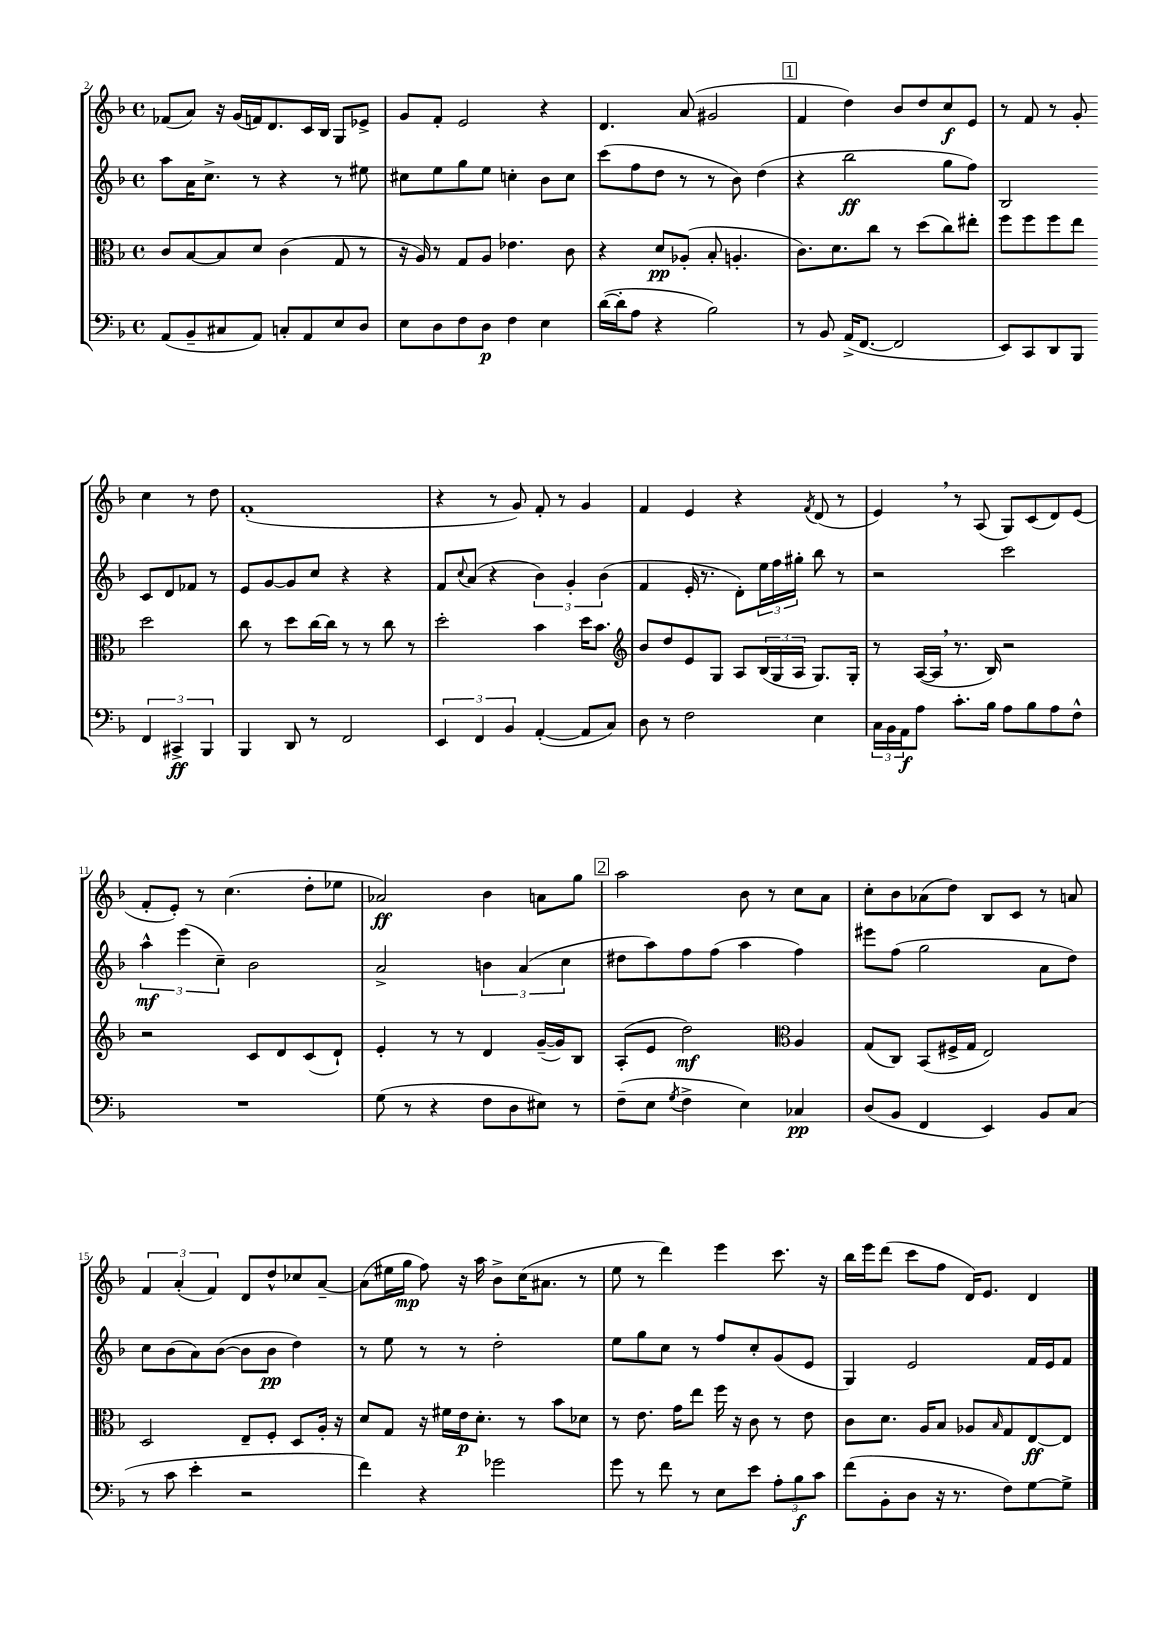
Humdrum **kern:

**kern	**dynam	**kern	**dynam	**kern	**dynam	**kern	**dynam
*part4	*part4	*part3	*part3	*part2	*part2	*part1	*part1
*staff4	*staff4	*staff3	*staff3	*staff2	*staff2	*staff1	*staff1
*clefF4	*	*clefC3	*	*clefG2	*	*clefG2	*
*k[b-]	*	*k[b-]	*	*k[b-]	*	*k[b-]	*
*M4/4	*	*M4/4	*	*M4/4	*	*M4/4	*
*met(c)	*	*met(c)	*	*met(c)	*	*met(c)	*
=2	=2	=2	=2	=2	=2	=2	=2
(8AA/L	.	8c/L	.	8aa\L	.	(8f-X/L	.
8BB-~/	.	[8B-/	.	16a\K	.	8a/J)	.
.	.	.	.	8.cc^\J	.	.	.
8C#X/	.	8B-/]	.	.	.	16r	.
.	.	.	.	.	.	(16g/LL	.
8AA/J)	.	8d/J	.	8r	.	16fn/J)	.
.	.	.	.	.	.	8.d/	.
8Cn'/L	.	(4c\	.	4r	.	.	.
8AA/	.	.	.	.	.	16c/L	.
.	.	.	.	.	.	16B-/JJ	.
8E/	.	8G/	.	8r	.	8G/L	.
8D/J	.	8r	.	8ee#X\	.	8e-X^/J	.
=3	=3	=3	=3	=3	=3	=3	=3
8E\L	.	16r	.	8cc#X\L	.	8g/L	.
.	.	16A/)	.	.	.	.	.
8D\	.	8r	.	8ee\	.	8f'/J	.
8F\	.	8G/L	.	8gg\	.	2e/	.
8D\J	p	8A/J	.	8ee\J	.	.	.
4F\	.	4.e-X\	.	4ccn'\	.	.	.
4E\	.	.	.	8b-\L	.	4r	.
.	.	8c\	.	8cc\J	.	.	.
=4	=4	=4	=4	=4	=4	=4	=4
([16d\LL	.	4r	.	(8ccc\L	.	4.d/	.
16d'\J]	.	.	.	.	.	.	.
8A\J	.	.	.	8ff\	.	.	.
4r	.	8d/L	pp	8dd\J	.	.	.
.	.	(8A-X'/J	.	8r	.	(8a/	.
2B-\)	.	8B-'/	.	8r	.	2g#X/	.
.	.	4.An'/	.	8b-\)	.	.	.
.	.	.	.	(4dd\	.	.	.
!!LO:REH:place=s1:t=1
=5	=5	=5	=5	=5	=5	=5	=5
8r	.	8.c\L)	.	4r	.	4f/	.
8BB-/	.	.	.	.	.	.	.
.	.	8.d\	.	.	.	.	.
(16AA^/KL	.	.	.	2bb-\	ff	4dd\)	.
[8.FF/J	.	.	.	.	.	.	.
.	.	8cc\J	.	.	.	.	.
2FF/]	.	8r	.	.	.	8b-/L	.
.	.	(8dd\L	.	.	.	8dd/	.
.	.	8cc\)	.	8gg\L	.	8cc/	f
.	.	8ee#X'\J	.	8ff\J)	.	8e/J	.
=6	=6	=6	=6	=6	=6	=6	=6
8EE/L)	.	8ff\L	.	2B-/	.	8r	.
8CC/	.	8ff\	.	.	.	8f/	.
8DD/	.	8ff\	.	.	.	8r	.
8BBB-/J	.	8ee\J	.	.	.	8g'/	.
6FF/	.	2dd\	.	8c/L	.	4cc\	.
.	.	.	.	8d/	.	.	.
6CC#X^/	ff	.	.	.	.	.	.
.	.	.	.	8f-X/J	.	8r	.
6BBB-/	.	.	.	.	.	.	.
.	.	.	.	8r	.	8dd\	.
!!LO:LB:g=z
=7	=7	=7	=7	=7	=7	=7	=7
4BBB-/	.	8cc\	.	8e/L	.	(1f'	.
.	.	8r	.	[8g/	.	.	.
8DD/	.	8dd\L	.	8g/]	.	.	.
8r	.	[16cc\L	.	8cc/J	.	.	.
.	.	16cc\JJ]	.	.	.	.	.
2FF/	.	8r	.	4r	.	.	.
.	.	8r	.	.	.	.	.
.	.	8cc\	.	4r	.	.	.
.	.	8r	.	.	.	.	.
=8	=8	=8	=8	=8	=8	=8	=8
6EE/	.	2dd'\	.	8f/L	.	4r	.
.	.	.	.	8qqcc/	.	.	.
.	.	.	.	(8a/J	.	.	.
6FF/	.	.	.	.	.	.	.
.	.	.	.	4r	.	8r	.
6BB-/	.	.	.	.	.	.	.
.	.	.	.	.	.	8g/)	.
([4AA'/	.	4b-\	.	6b-\)	.	8f'/	.
.	.	.	.	.	.	8r	.
.	.	.	.	6g'/	.	.	.
8AA/L]	.	16dd\KL	.	.	.	4g/	.
.	.	8.b-\J	.	.	.	.	.
.	.	.	.	(6b-\	.	.	.
8C/J)	.	.	.	.	.	.	.
=9	=9	=9	=9	=9	=9	=9	=9
*	*	*clefG2	*	*	*	*	*
8D\	.	8b-/L	.	4f/	.	4f/	.
8r	.	8dd/	.	.	.	.	.
2F\	.	8e/	.	16e'/	.	4e/	.
.	.	.	.	8.r	.	.	.
.	.	8G/J	.	.	.	.	.
.	.	8A/L	.	8d'\L)	.	4r	.
.	.	(24B-/L	.	24ee\L	.	.	.
.	.	24G/	.	24ff\	.	.	.
.	.	24A/JJ	.	24gg#X'\JJ	.	.	.
.	.	.	.	.	.	8qf/	.
4E\	.	8.G/L)	.	8bb-\	.	(8d/	.
.	.	.	.	8r	.	8r	.
.	.	16G'/Jk	.	.	.	.	.
=10	=10	=10	=10	=10	=10	=10	=10
24C\LL	.	8r	.	2r	.	4e,/)	.
24BB-\	.	.	.	.	.	.	.
24AA\J	f	.	.	.	.	.	.
8A\J	.	([16A/LL	.	.	.	.	.
.	.	16A,/JJ]	.	.	.	.	.
8.c'\L	.	8.r	.	.	.	8r	.
.	.	.	.	.	.	(8A/	.
16B-\Jk	.	16B-/)	.	.	.	.	.
8A\L	.	2r	.	2ccc\	.	8G/L)	.
8B-\	.	.	.	.	.	(8c/	.
8A\	.	.	.	.	.	8d/)	.
8F^^\J	.	.	.	.	.	(8e/J	.
!!LO:LB:g=z
=11	=11	=11	=11	=11	=11	=11	=11
1r	.	2r	.	6aa^^\	mf	8f'/L	.
.	.	.	.	.	.	8e'/J)	.
.	.	.	.	(6eee\	.	.	.
.	.	.	.	.	.	8r	.
.	.	.	.	6cc~\)	.	.	.
.	.	.	.	.	.	(4.cc\	.
.	.	8c/L	.	2b-\	.	.	.
.	.	8d/	.	.	.	.	.
.	.	(8c/	.	.	.	8dd'\L	.
.	.	8d`/J)	.	.	.	8ee-X\J	.
=12	=12	=12	=12	=12	=12	=12	=12
(8G\	.	4e'/	.	2a^/	.	2a-X/)	ff
8r	.	.	.	.	.	.	.
4r	.	8r	.	.	.	.	.
.	.	8r	.	.	.	.	.
8F\L	.	4d/	.	6bn\	.	4b-\	.
8D\	.	.	.	.	.	.	.
.	.	.	.	(6a/	.	.	.
8E#X\J)	.	([16g~/LL	.	.	.	8an\L	.
.	.	16g/J])	.	.	.	.	.
.	.	.	.	6cc\	.	.	.
8r	.	8B-/J	.	.	.	8gg\J	.
!!LO:REH:place=s1:t=2
=13	=13	=13	=13	=13	=13	=13	=13
(8F~\L	.	(8A'/L	.	8dd#X\L	.	2aa\	.
8E\J	.	8e/J	.	8aa\)	.	.	.
8qG/	.	.	.	.	.	.	.
4F^\	.	2dd\)	mf	8ff\	.	.	.
.	.	.	.	(8ff\J	.	.	.
4E\)	.	.	.	4aa\	.	8b-\	.
.	.	.	.	.	.	8r	.
*	*	*clefC3	*	*	*	*	*
4C-X/	pp	4A/	.	4ff\)	.	8cc\L	.
.	.	.	.	.	.	8a\J	.
=14	=14	=14	=14	=14	=14	=14	=14
(8D/L	.	(8G/L	.	8eee#X\L	.	8cc'\L	.
8BB-/J	.	8C/J)	.	(8ff\J	.	8b-\	.
4FF/	.	(8BB-/L	.	2gg\	.	(8a-X\	.
.	.	16F#X^/L	.	.	.	8dd\J)	.
.	.	16G/JJ	.	.	.	.	.
4EE/)	.	2E/)	.	.	.	8B-/L	.
.	.	.	.	.	.	8c/J	.
8BB-/L	.	.	.	8a\L	.	8r	.
(8C/J	.	.	.	8dd\J)	.	8an/	.
!!LO:LB:g=z
=15	=15	=15	=15	=15	=15	=15	=15
8r	.	2D/	.	8cc\L	.	6f/	.
8c\	.	.	.	(8b-\	.	.	.
.	.	.	.	.	.	(6a'/	.
4e'\	.	.	.	8a\)	.	.	.
.	.	.	.	.	.	6f/)	.
.	.	.	.	([8b-\J	.	.	.
2r	.	8E~/L	.	8b-\L]	.	8d/L	.
.	.	8F'/J	.	8b-\J	pp	8dd^^/	.
.	.	8D/L	.	4dd\)	.	8cc-X/	.
.	.	16A'/Jk	.	.	.	[8a~/J	.
.	.	16r	.	.	.	.	.
=16	=16	=16	=16	=16	=16	=16	=16
4f\)	.	8d/L	.	8r	.	(8a\L]	.
.	.	8G/J	.	8ee\	.	16ee#X\L	.
.	.	.	.	.	.	16gg\JJ	mp
4r	.	16r	.	8r	.	8ff\)	.
.	.	16f#X\LL	.	.	.	.	.
.	.	16e\J	p	8r	.	16r	.
.	.	8.d'\J	.	.	.	16aa\	.
2g-X\	.	.	.	2dd'\	.	8b-^\L	.
.	.	8r	.	.	.	(16cc\K	.
.	.	.	.	.	.	8.a#X\J	.
.	.	8b-\L	.	.	.	.	.
.	.	8d-X\J	.	.	.	8r	.
=17	=17	=17	=17	=17	=17	=17	=17
8g\	.	8r	.	8ee\L	.	8ee\	.
8r	.	8.e\	.	8gg\	.	8r	.
8f\	.	.	.	8cc\J	.	4ddd\)	.
.	.	16g\KL	.	.	.	.	.
8r	.	8ee\J	.	8r	.	.	.
8E\L	.	16ff\	.	8ff/L	.	4eee\	.
.	.	16r	.	.	.	.	.
8e\J	.	8c\	.	8cc'/	.	.	.
12A'\L	.	8r	.	(8g/	.	8.ccc\	.
12B-\	f	.	.	.	.	.	.
.	.	8e\	.	8e/J	.	.	.
12c\J	.	.	.	.	.	.	.
.	.	.	.	.	.	16r	.
=18	=18	=18	=18	=18	=18	=18	=18
(8f\L	.	8c\L	.	4G/)	.	16bb-\LL	.
.	.	.	.	.	.	16eee\J	.
8BB-'\	.	8.d\J	.	.	.	(8ddd\J	.
8D\J	.	.	.	2e/	.	8ccc\L	.
.	.	16A/KL	.	.	.	.	.
16r	.	8B-/J	.	.	.	8ff\J	.
8.r	.	.	.	.	.	.	.
.	.	8A-X/L	.	.	.	16d/KL)	.
.	.	.	.	.	.	8.e/J	.
.	.	16qqB-/	.	.	.	.	.
8F\L)	.	8G/	.	.	.	.	.
[8G\	.	[8E/	ff	16f/LL	.	4d/	.
.	.	.	.	16e/J	.	.	.
8G^\J]	.	8E/J]	.	8f/J	.	.	.
==	==	==	==	==	==	==	==
*-	*-	*-	*-	*-	*-	*-	*-
